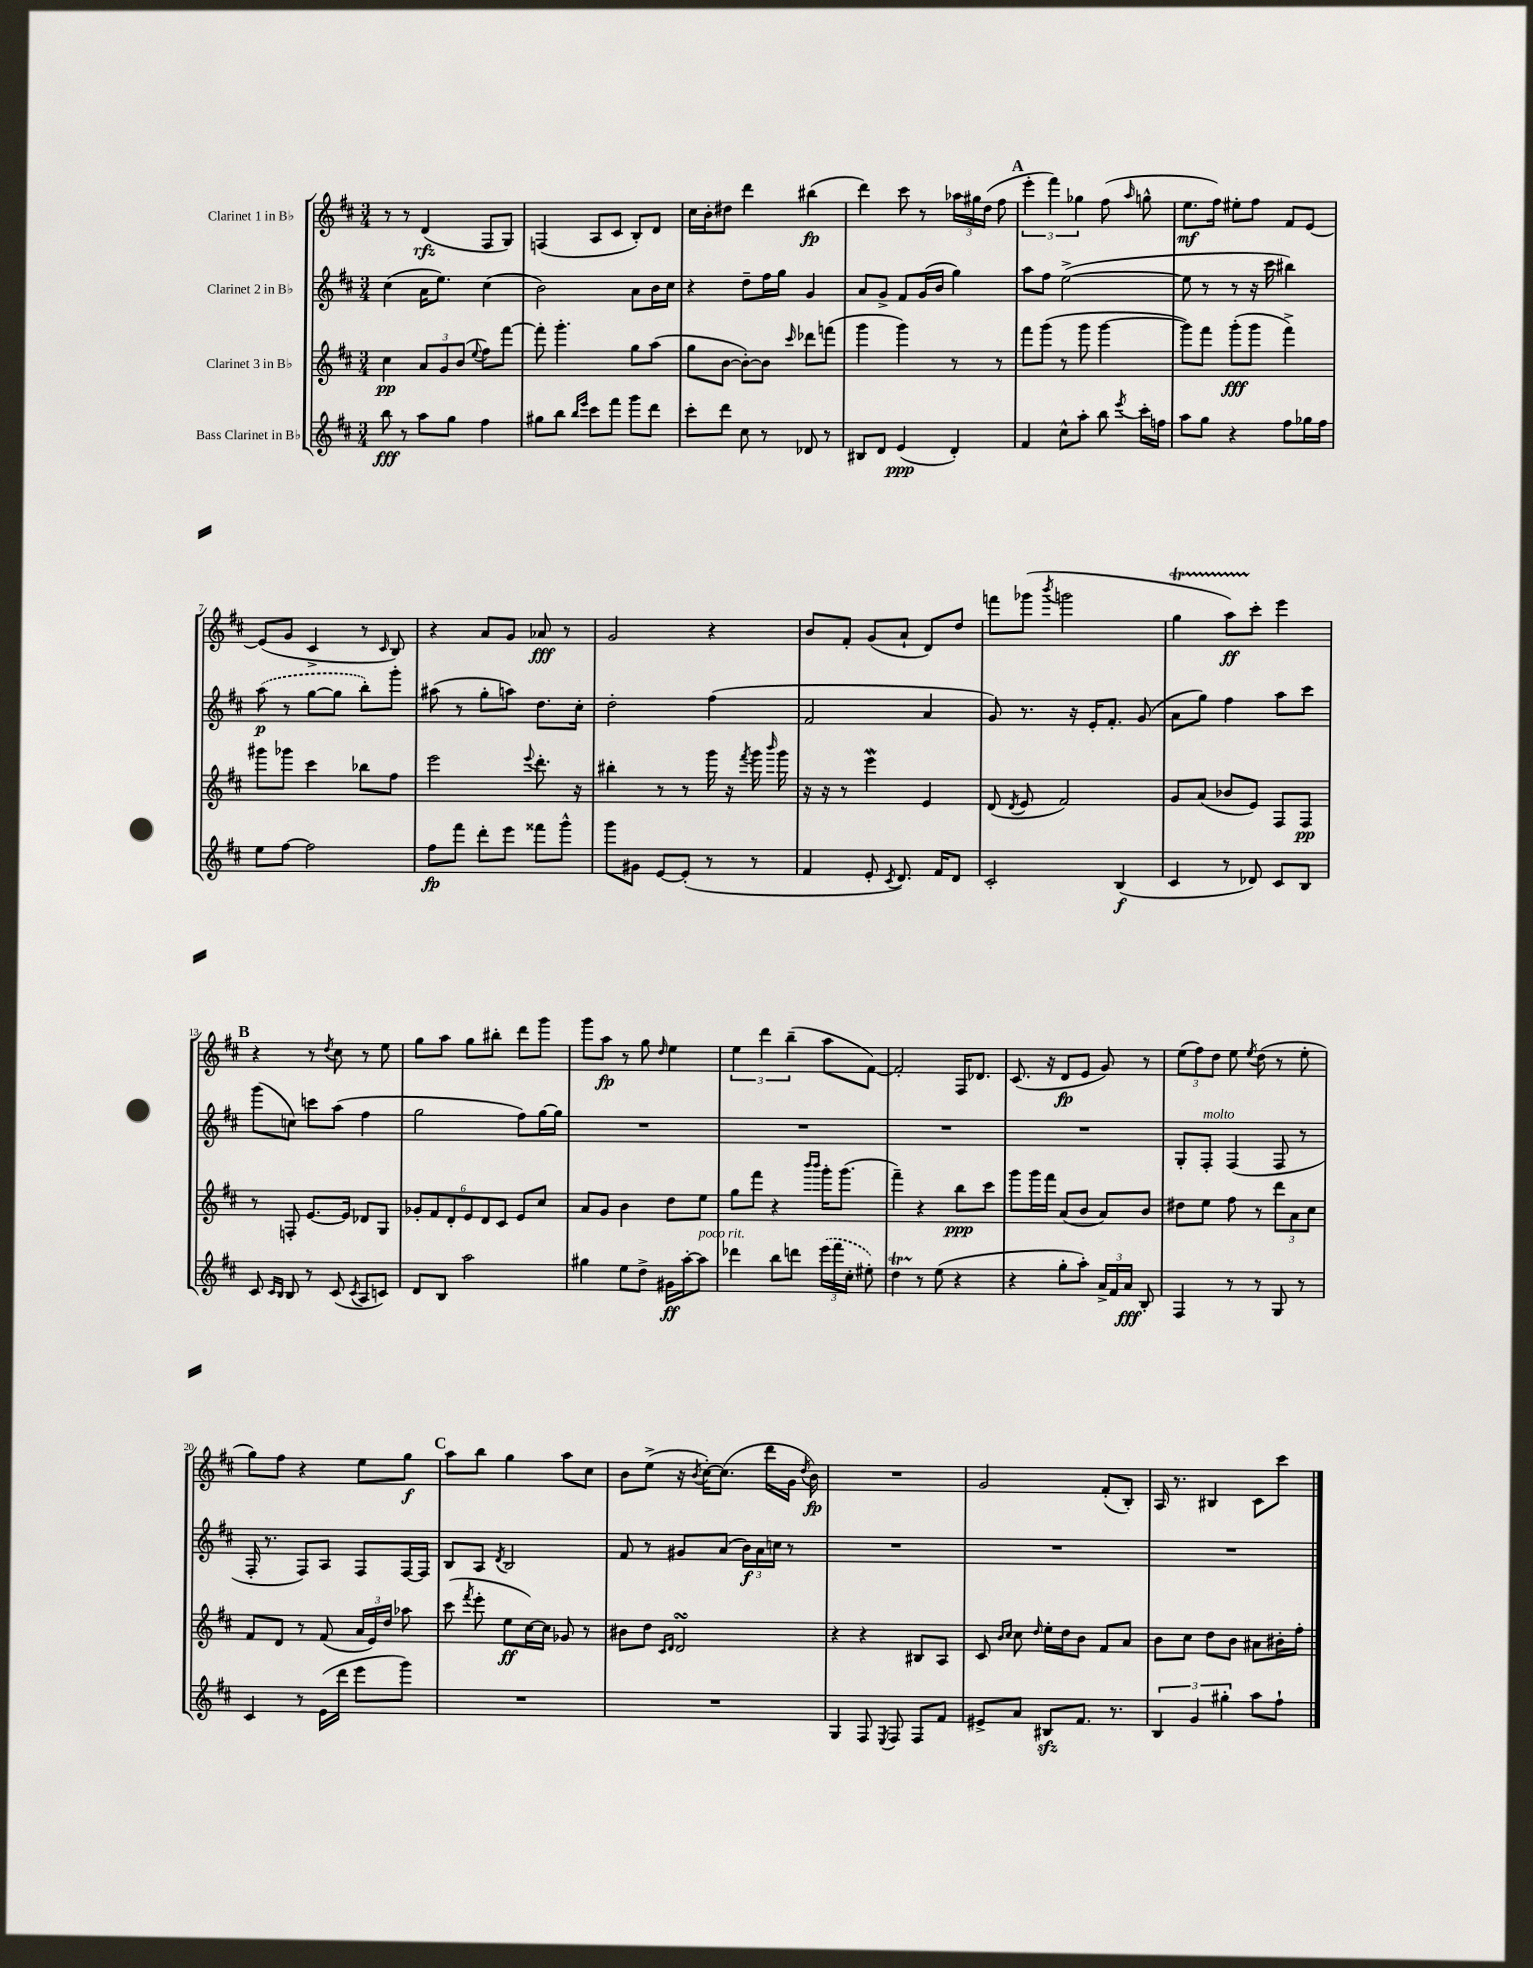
<<
\new StaffGroup <<
\new Staff = "s0" \with { instrumentName = "Clarinet 1 in Bb" } {
    \clef treble \key d \major \numericTimeSignature \time 3/4
    \autoBeamOff r8 r8 d'4\rfz( fis8[ g8]) |
    f4( a8[ cis'8] b8[-.) d'8] |
    cis''16[ b'16-. dis''8] d'''4 bis''4\fp( |
    d'''4) cis'''8 r8 \tuplet 3/2 { aes''16[ gis''16 d''16]( } fis''8 |
    \mark \markup { \bold "A" } \tuplet 3/2 { e'''4-. fis'''4) ges''4 } fis''8( \grace { a''16 } g''8-^ |
    e''8.[\mf fis''16]) eis''8[-. fis''8] fis'8[ e'8]~ |
    e'8[( g'8] cis'4-> r8 \grace { cis'16 } b8) |
    r4 a'8[ g'8] aes'8\fff r8 |
    g'2 r4 |
    b'8[ fis'8]-. g'8[( a'8]-! d'8[) d''8] |
    f'''8[ ges'''8]( \acciaccatura { b'''8 } g'''2 |
    g''4\startTrillSpan a''8[\ff) cis'''8]-.\stopTrillSpan e'''4 |
    \mark \markup { \bold "B" } r4 r8 \acciaccatura { d''8 } cis''8 r8 e''8 |
    g''8[ a''8] g''8[ bis''8]-. d'''8[ g'''8] |
    g'''8[ a''8]\fp r8 g''8 \grace { d''16 } e''4 |
    \tuplet 3/2 { e''4 d'''4 b''4--( } a''8[ fis'8]~) |
    fis'2-. fis16[ des'8.] |
    cis'8.( r16 d'8[\fp e'8] g'8) r8 |
    \tuplet 3/2 { e''8[( fis''8) d''8] } e''8 \acciaccatura { e''8 } d''8( r8 e''8-. |
    g''8[) fis''8] r4 e''8[ g''8]\f |
    \mark \markup { \bold "C" } a''8[ b''8] g''4 a''8[ cis''8] |
    b'8[ e''8]->( r16 \acciaccatura { b'8 } cis''16[~-.) cis''8.]( d'''16[ g'16] \acciaccatura { d''8 } b'16\fp) |
    R2. |
    g'2 fis'8[-.( b8]-.) |
    a16 r8. bis4 cis'8[ cis'''8] \bar "|." |
}
\new Staff = "s1" \with { instrumentName = "Clarinet 2 in Bb" } {
    \clef treble \key d \major \numericTimeSignature \time 3/4
    \autoBeamOff cis''4( a'16[ e''8.]) cis''4( |
    b'2) a'8[ b'16 cis''16] |
    r4 d''8[-- fis''16 g''16] g'4 |
    a'8[ g'8]-> fis'8[ g'16( b'16] g''4) |
    \mark \markup { \bold "A" } a''8[ fis''8] e''2~->( |
    e''8 r8 r8 r16 cis'''16 bis''4) |
    \once \slurDashed a''8\p( r8 g''8[~ g''8] b''8[-.) g'''8]-. |
    ais''8( r8 g''8[-. a''8]) d''8.[ cis''16]-. |
    d''2-. fis''4( |
    fis'2 a'4 |
    g'8) r8. r16 e'16[-. fis'8.]-. g'8( |
    a'8[ g''8]) fis''4 a''8[ cis'''8] |
    \mark \markup { \bold "B" } g'''8[( c''8]) c'''8[ a''8]( fis''4 |
    g''2 fis''8[) g''16~ g''16] |
    R2. |
    R2. |
    R2. |
    R2. |
    g8[-. fis8]-.^\markup { \italic "molto" } fis4( fis8 r8 |
    fis16-. r8. fis8[) a8] fis8[ fis16~ fis16] |
    \mark \markup { \bold "C" } b8[ a8] \acciaccatura { d'8 } b2 |
    fis'8 r8 gis'8[ a'8]( \tuplet 3/2 { b'16[\f) a'16 c''16] } r8 |
    R2. |
    R2. |
    R2. \bar "|." |
}
\new Staff = "s2" \with { instrumentName = "Clarinet 3 in Bb" } {
    \clef treble \key d \major \numericTimeSignature \time 3/4
    \autoBeamOff cis''4\pp \tuplet 3/2 { a'8[ g'8 b'8]( } \appoggiatura { e''8 } fis''8[) fis'''8]~ |
    fis'''8-. g'''4.-. g''8[ a''8]( |
    g''8[ b'8]~ b'8[~-.) b'8] \grace { cis'''16 } des'''8[ f'''8]( |
    g'''4 g'''4) r8 r8 |
    \mark \markup { \bold "A" } fis'''8[ g'''8]( r8 g'''8 g'''4~ |
    g'''8[) fis'''8] g'''8[-.\fff( g'''8] fis'''4->) |
    gis'''8[ ges'''8] cis'''4 bes''8[ fis''8] |
    e'''2 \appoggiatura { e'''8 } d'''8.-. r16 |
    bis''4-. r8 r8 g'''16 r16 \acciaccatura { fis'''8 } g'''16 \grace { b'''16 } g'''16 |
    r16 r16 r8 e'''4\mordent e'4 |
    d'8( \acciaccatura { d'8 } e'8 fis'2) |
    g'8[ a'8]( bes'8[ e'8]) fis8[ fis8]\pp |
    \mark \markup { \bold "B" } r8 f8-. e'8.[~ e'16] des'8[ g8] |
    \tuplet 6/4 { ges'8[-. fis'8 d'8-. e'8 d'8 cis'8] } e'8[ cis''8] |
    a'8[ g'8] b'4 d''8[ e''8] |
    g''8[ fis'''8] r4 \grace { b'''16[ b'''16] } g'''16[-. g'''8.]( |
    fis'''4--) r4 b''8[\ppp cis'''8] |
    g'''8[ g'''16 fis'''16] a'8[( b'8] a'8[) b'8] |
    dis''8[ e''8] fis''8 r8 \tuplet 3/2 { d'''8[ a'8 cis''8] } |
    fis'8[ d'8] r8 fis'8( \tuplet 3/2 { a'16[ e'16) d''16] } aes''8 |
    \mark \markup { \bold "C" } cis'''8( \acciaccatura { fis'''8 } e'''8-. e''8[\ff cis''16~) cis''16] ges'8 r8 |
    bis'8[ d''8] \grace { cis'16[ d'16] } d'2\turn |
    r4 r4 bis8[ a8] |
    cis'8 \grace { b'16[ cis''16] } cis''8 \grace { d''16 } e''16[-. d''16 b'8] fis'8[ a'8] |
    b'8[ cis''8] d''8[ b'8] ais'8[ bis'16-. fis''16]-. \bar "|." |
}
\new Staff = "s3" \with { instrumentName = "Bass Clarinet in Bb" } {
    \clef treble \key d \major \numericTimeSignature \time 3/4
    \autoBeamOff b''8\fff r8 a''8[ g''8] fis''4 |
    gis''8[ b''8] \grace { b''16[ e'''16] } cis'''8[ fis'''8] g'''8[ d'''8] |
    cis'''8[-. d'''8] cis''8 r8 des'8 r8 |
    bis8[ d'8] e'4\ppp( d'4-.) |
    \mark \markup { \bold "A" } fis'4 cis''8[-^ a''8]-. b''8 \acciaccatura { e'''8 } cis'''16[-. f''16] |
    a''8[ g''8] r4 fis''8[ ges''16 fis''16] |
    e''8[ fis''8]~ fis''2 |
    fis''8[\fp fis'''8] d'''8[-. e'''8] fisis'''8[ g'''8]-^ |
    g'''8[ gis'8] e'8[~ e'8]-.( r8 r8 |
    fis'4 e'8-. \acciaccatura { cis'8 } d'8.) fis'16[ d'8] |
    cis'2-. b4\f( |
    cis'4 r8 des'8) cis'8[ b8] |
    \mark \markup { \bold "B" } cis'8 \grace { cis'16[ b16] } b8 r8 cis'8( \acciaccatura { cis'8 } a8[ c'8]) |
    d'8[ b8] a''2 |
    gis''4 e''8[ d''8]-> gis'16[\ff a''16~-. a''8]^\markup { \italic "poco rit." } |
    des'''4 b''8[ d'''8] \tuplet 3/2 { \once \slurDashed e'''16[( fis'''16 cis''16]-. } eis''8-.) |
    d''4\startTrillSpan r8\stopTrillSpan e''8( r4 |
    r4 g''8[-. a''8]-.) \tuplet 3/2 { a'16[-> fis'16 a'16]\fff } b8-. |
    fis4 r8 r8 g8 r8 |
    cis'4 r8 e'16[( d'''16] e'''8[ g'''8]) |
    \mark \markup { \bold "C" } R2. |
    R2. |
    g4 fis8 \acciaccatura { e8 } fis8 fis8[ fis'8] |
    eis'8[-> a'8] bis8[\sfz fis'8.] r8. |
    \tuplet 3/2 { b4 g'4 gis''4-. } a''8[ fis''8]-! \bar "|." |
}
>>
>>
